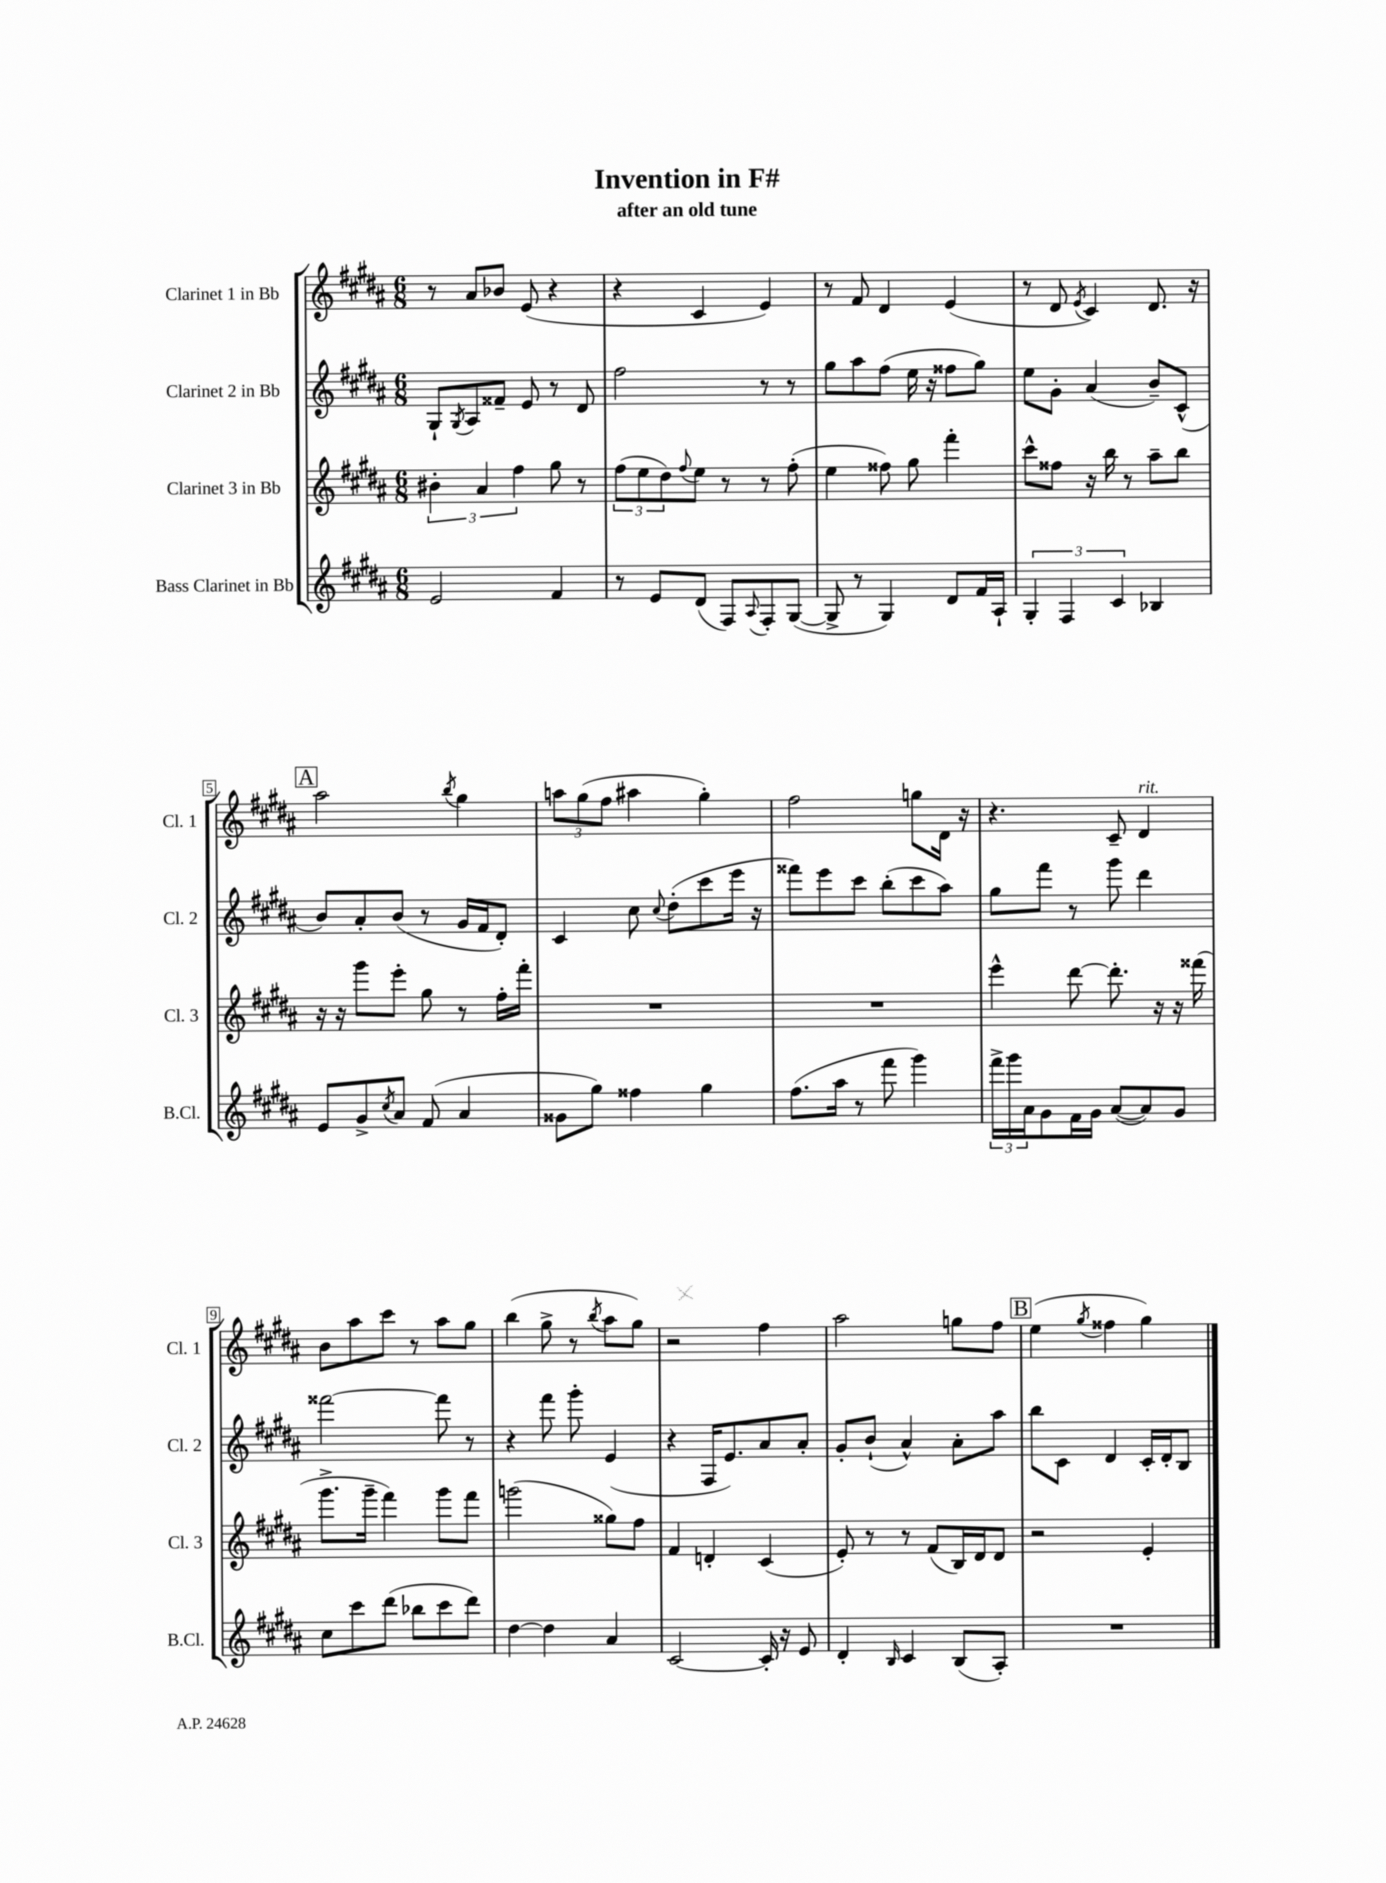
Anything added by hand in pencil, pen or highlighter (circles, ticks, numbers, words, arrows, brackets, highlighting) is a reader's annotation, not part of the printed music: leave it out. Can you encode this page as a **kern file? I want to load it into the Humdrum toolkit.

**kern	**kern	**kern	**kern
*staff4	*staff3	*staff2	*staff1
*clefG2	*clefG2	*clefG2	*clefG2
*k[f#c#g#d#a#]	*k[f#c#g#d#a#]	*k[f#c#g#d#a#]	*k[f#c#g#d#a#]
*M6/8	*M6/8	*M6/8	*M6/8
2e	6b#'	8G#`	8r
.	.	8qG#	.
.	.	8A#	8a#
.	6a#	.	.
.	.	8f##~	8b-
.	6ff#	.	.
.	.	8e	(8e
4f#	8gg#	8r	4r
.	8r	8d#	.
=	=	=	=
8r	(12ff#	2ff#	4r
.	12ee	.	.
8e	.	.	.
.	12dd#)	.	.
.	8qqff#	.	.
(8d#	8ee	.	4c#
8F#)	8r	.	.
8qqA#	.	.	.
8F#'	8r	8r	4e)
([8G#	(8ff#'	8r	.
=	=	=	=
8G#^]	4ee	8gg#	8r
8r	.	8aa#	8f#
4G#)	8ff##)	(8ff#	4d#
.	8gg#	16ee	.
.	.	16r	.
8d#	4fff#'	8ff##	(4e
16f#	.	8gg#)	.
16A#`	.	.	.
=	=	=	=
6G#'	8ccc#^^	8ee	8r
.	8ff##	8g#'	8d#
6F#	.	.	.
.	.	.	8qe
.	16r	(4a#	4c#)
.	16bb	.	.
6c#	.	.	.
.	8r	.	.
4B-	8aa#~	8b~)	8.d#
.	8bb	(8c#^^	.
.	.	.	16r
=	=	=	=
8e	16r	8b)	2aa#
.	16r	.	.
8g#^	8ggg#	8a#'	.
8qcc#	.	.	.
8a#	8eee'	(8b	.
(8f#	8gg#	8r	.
.	.	.	8qbb
4a#	8r	16g#	4gg#
.	.	16f#	.
.	16ff#'	8d#')	.
.	16fff#'	.	.
=	=	=	=
8g##	2.r	4c#	12aa
.	.	.	(12gg#
8gg#)	.	.	.
.	.	.	12ff#
4ff##	.	8cc#	4aa#
.	.	8qqcc#	.
.	.	(8dd#'	.
4gg#	.	8ccc#	4gg#')
.	.	16eee	.
.	.	16r	.
=	=	=	=
(8.ff#	2.r	8fff##)	2ff#
.	.	8eee	.
16aa#	.	.	.
8r	.	8ccc#	.
8fff#	.	(8bb'	.
4ggg#)	.	8ccc#	8gg
.	.	8aa#)	16d#
.	.	.	16r
=	=	=	=
24fff#^	4eee^^	8gg#	4.r
24ggg#	.	.	.
24a#	.	.	.
8g#	.	8fff#	.
16f#	[8ddd#	8r	.
16g#	.	.	.
([8a#	8.ddd#']	8ggg#	8c#~
8a#])	.	4ddd#	4d#
.	16r	.	.
8g#	16r	.	.
.	(16fff##	.	.
=	=	=	=
8cc#	8.ggg#^	[2fff##	8b
8ccc#	.	.	8aa#
.	16ggg#~	.	.
(8ddd#	4fff#)	.	8ccc#
8bb-	.	.	8r
8ccc#	8ggg#	8fff##]	8aa#
8ddd#)	8fff#	8r	8gg#
=	=	=	=
[4dd#	(2ggg	4r	(4bb
4dd#]	.	8fff#	8gg#^
.	.	8ggg#'	8r
.	.	.	8qbb
4a#	8gg##)	(4e	8aa#
.	8ff#	.	8gg#)
=	=	=	=
[2c#	4f#	4r	2r
.	4d'	16F#	.
.	.	8.e)	.
16c#']	(4c#	8a#	4ff#
16r	.	.	.
8e	.	8a#'	.
=	=	=	=
4d#'	8e')	8g#'	2aa#
.	8r	(8b`	.
16qqB	.	.	.
4c#	8r	4a#^^)	.
.	(8f#	.	.
(8B	16B)	8a#'	8gg
.	16d#	.	.
8A#')	8d#	8aa#	8ff#
=	=	=	=
2.r	2r	8bb	(4ee
.	.	8c#	.
.	.	.	8qgg#
.	.	4d#	4ff##
.	4e'	16c#'	4gg#)
.	.	16d#'	.
.	.	8B	.
==	==	==	==
*-	*-	*-	*-
